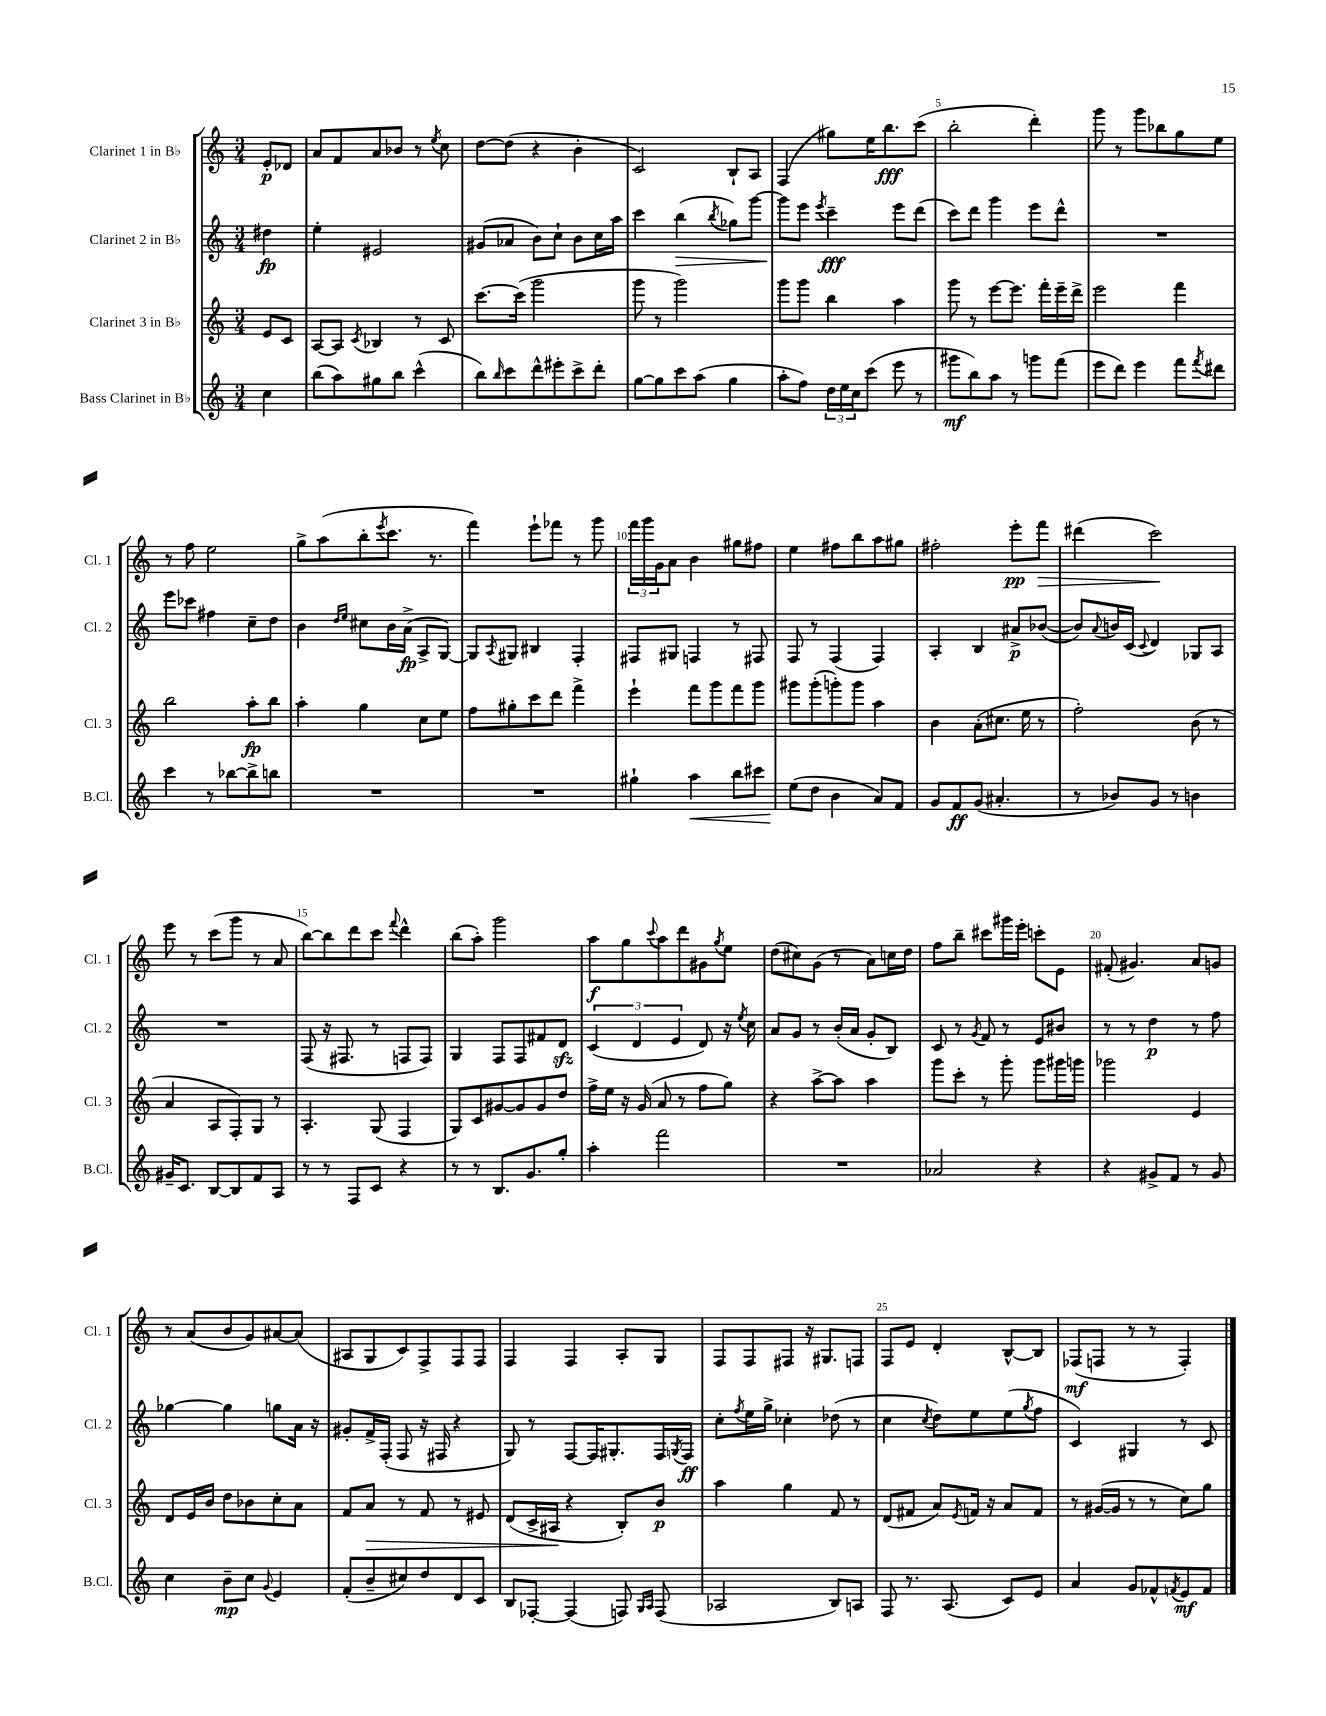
<<
\new StaffGroup <<
\new Staff = "s0" \with { instrumentName = "Clarinet 1 in Bb" shortInstrumentName = "Cl. 1" } {
    \clef treble \key c \major \numericTimeSignature \time 3/4 \partial 4
    e'8-.\p des'8 |
    a'8 f'8 a'8 bes'8 r8 \acciaccatura { e''8 } c''8 |
    d''8~ d''8( r4 b'4-. |
    c'2) b8-! a8 |
    f4( gis''8) e''16 b''8.\fff c'''8( |
    b''2-. d'''4-.) |
    g'''8 r8 g'''8 bes''8 g''8 e''8 |
    r8 f''8 e''2 |
    g''8-> a''8( b''8-. \acciaccatura { e'''8 } c'''8. r8. |
    f'''4) e'''8-! fes'''8 r8 g'''8 |
    \tuplet 3/2 { f'''16 g'''16 g'16 } a'8 b'4 gis''8 fis''8 |
    e''4 fis''8 b''8 a''8 gis''8 |
    fis''2-. e'''8-.\pp f'''8\> |
    dis'''4( c'''2\!) |
    e'''8 r8 c'''8( g'''8 r8 a'8 |
    b''8~) b''8 d'''8 c'''8 \appoggiatura { f'''8 } d'''4-^ |
    b''8( a''8-.) g'''2 |
    a''8\f g''8 \appoggiatura { c'''8 } a''8 d'''8 gis'8 \acciaccatura { g''8 } e''8 |
    d''8( cis''8) g'8( r8 a'8) c''16 d''16 |
    f''8 b''8-- cis'''8 gis'''16 e'''16-. c'''8-. e'8 |
    fis'8-.( gis'4.) a'8 g'8 |
    r8 a'8( b'8 g'8) ais'8~ ais'8( |
    ais8 g8 c'8) f8-> f8 f8 |
    f4 f4 a8-. g8 |
    f8 f8 fis8 r16 gis8. f8 |
    f8 e'8 d'4-. b8~-^ b8 |
    fes8\mf( f8 r8 r8 f4-.) \bar "|." |
}
\new Staff = "s1" \with { instrumentName = "Clarinet 2 in Bb" shortInstrumentName = "Cl. 2" } {
    \clef treble \key c \major \numericTimeSignature \time 3/4 \partial 4
    dis''4\fp |
    e''4-. eis'2 |
    gis'8( aes'8 b'8) c''8-! b'8 c''16 a''16 |
    c'''4 b''4\>( \acciaccatura { b''8 } ges''8) g'''8~ |
    g'''8\! e'''8 \acciaccatura { e'''8 } c'''4--\fff e'''8 d'''8( |
    c'''8) d'''8 g'''4 e'''8 d'''8-^ |
    R2. |
    e'''8 ces'''8 fis''4 c''8-- d''8 |
    b'4 \grace { d''16 e''16 } cis''8 b'16 a'16->\fp( a8-> g8~) |
    g8 \acciaccatura { a8 } gis8 bis4 f4-. |
    fis8 gis8 f4 r8 fis8 |
    f8 r8 f4( f4) |
    a4-. b4 ais'8->\p bes'8~( |
    bes'8) \appoggiatura { a'8 } b'16 c'16( \appoggiatura { c'8 } d'4) ges8 a8 |
    R2. |
    f8( r16 fis8. r8 f8 f8) |
    g4 f8 f8 fis'8 d'8\sfz |
    \tuplet 3/2 { c'4( d'4 e'4 } d'8) r16 \acciaccatura { e''8 } c''16 |
    a'8 g'8 r8 b'16-.( a'16 g'8-. b8) |
    c'8 r8 \acciaccatura { g'8 } f'8 r8 e'8 bis'8 |
    r8 r8 d''4\p r8 f''8 |
    ges''4~ ges''4 g''8 a'16 r16 |
    gis'8-. f'16-> f16-.( f8 r16 fis16 r4 |
    g8) r8 f8~ f16 gis8.-. f16 \acciaccatura { g8 } f16\ff |
    c''8-. \acciaccatura { f''8 } e''16 g''16-> ces''4-. des''8( r8 |
    c''4 \acciaccatura { c''8 } d''8) e''8 e''8( \acciaccatura { g''8 } f''8 |
    c'4) gis4 r8 c'8 \bar "|." |
}
\new Staff = "s2" \with { instrumentName = "Clarinet 3 in Bb" shortInstrumentName = "Cl. 3" } {
    \clef treble \key c \major \numericTimeSignature \time 3/4 \partial 4
    e'8 c'8 |
    a8~ a8 \acciaccatura { c'8 } bes4 r8 c'8 |
    c'''8.~ c'''16( g'''2 |
    g'''8 r8 g'''2) |
    g'''8 g'''8 b''4 a''4 |
    g'''8 r8 e'''8~ e'''8. f'''16-. e'''16-- d'''16-> |
    e'''2 f'''4 |
    b''2 a''8-.\fp b''8 |
    a''4-. g''4 c''8 e''8 |
    f''8 gis''8-. c'''8 d'''8 f'''4-> |
    e'''4-! f'''8 g'''8 f'''8 g'''8 |
    gis'''8 gis'''8-.( g'''8-.) g'''8 a''4 |
    b'4 a'8-.( cis''8. e''16 r8 |
    f''2-.) b'8( r8 |
    a'4 a8 f8-.) g8 r8 |
    a4.-. g8( f4 |
    g8) c'8 gis'8~ gis'8 gis'8 d''8 |
    f''16-> e''16 r16 g'16( a'8 r8 f''8 g''8) |
    r4 a''8~-> a''8 a''4 |
    g'''8 c'''8-. r8 g'''8-. g'''8 gis'''16 g'''16 |
    ges'''2 e'4 |
    d'8 e'16 b'16 d''8 bes'8 c''8-. a'8 |
    f'8 a'8\> r8 f'8 r8 eis'8 |
    d'8( c'16-> ais16\! r4 b8-.) b'8\p |
    a''4 g''4 f'8 r8 |
    d'8( fis'8 a'8) \acciaccatura { e'8 } f'16 r16 a'8 f'8 |
    r8 gis'16~( gis'16 r8 r8 c''8) g''8 \bar "|." |
}
\new Staff = "s3" \with { instrumentName = "Bass Clarinet in Bb" shortInstrumentName = "B.Cl." } {
    \clef treble \key c \major \numericTimeSignature \time 3/4 \partial 4
    c''4 |
    b''8( a''8) gis''8 b''8 c'''4-^( |
    b''8) \grace { b''16 } c'''8 d'''8-^ eis'''8-. c'''8-> d'''8-. |
    g''8~ g''8 c'''8 a''8( g''4 |
    a''8-. f''8) \tuplet 3/2 { d''16 e''16 c''16 } c'''8( e'''8 r8 |
    gis'''8\mf b''8) a''8 r8 g'''8 f'''8( |
    e'''8 d'''8) e'''4 f'''8 \acciaccatura { f'''8 } dis'''8 |
    c'''4 r8 bes''8~ bes''8-> b''8 |
    R2. |
    R2. |
    gis''4-! a''4\< b''8 cis'''8 |
    e''8\!( d''8 b'4 a'8) f'8 |
    g'8 f'8\ff g'8( ais'4.-. |
    r8 bes'8) g'8 r8 b'4 |
    gis'16-- c'8. b8~ b8 f'8 a8 |
    r8 r8 f8 c'8 r4 |
    r8 r8 b8. g'8. g''8-. |
    a''4-. f'''2 |
    R2. |
    aes'2 r4 |
    r4 gis'8-> f'8 r8 gis'8 |
    c''4 b'8--\mp c''8 \appoggiatura { g'8 } e'4 |
    f'8-.( b'8-- cis''8) d''8 d'8 c'8 |
    b8 fes8~-. fes4( f8) \grace { g16 a16 } f8( |
    aes2 b8) a8 |
    f8 r8. a8.( c'8) e'8 |
    a'4 g'8 fes'8-^ \acciaccatura { f'8 } e'8\mf f'8 \bar "|." |
}
>>
>>
\layout { \context { \Score \override BarNumber.break-visibility = ##(#f #t #t) barNumberVisibility = #(every-nth-bar-number-visible 5) } }
